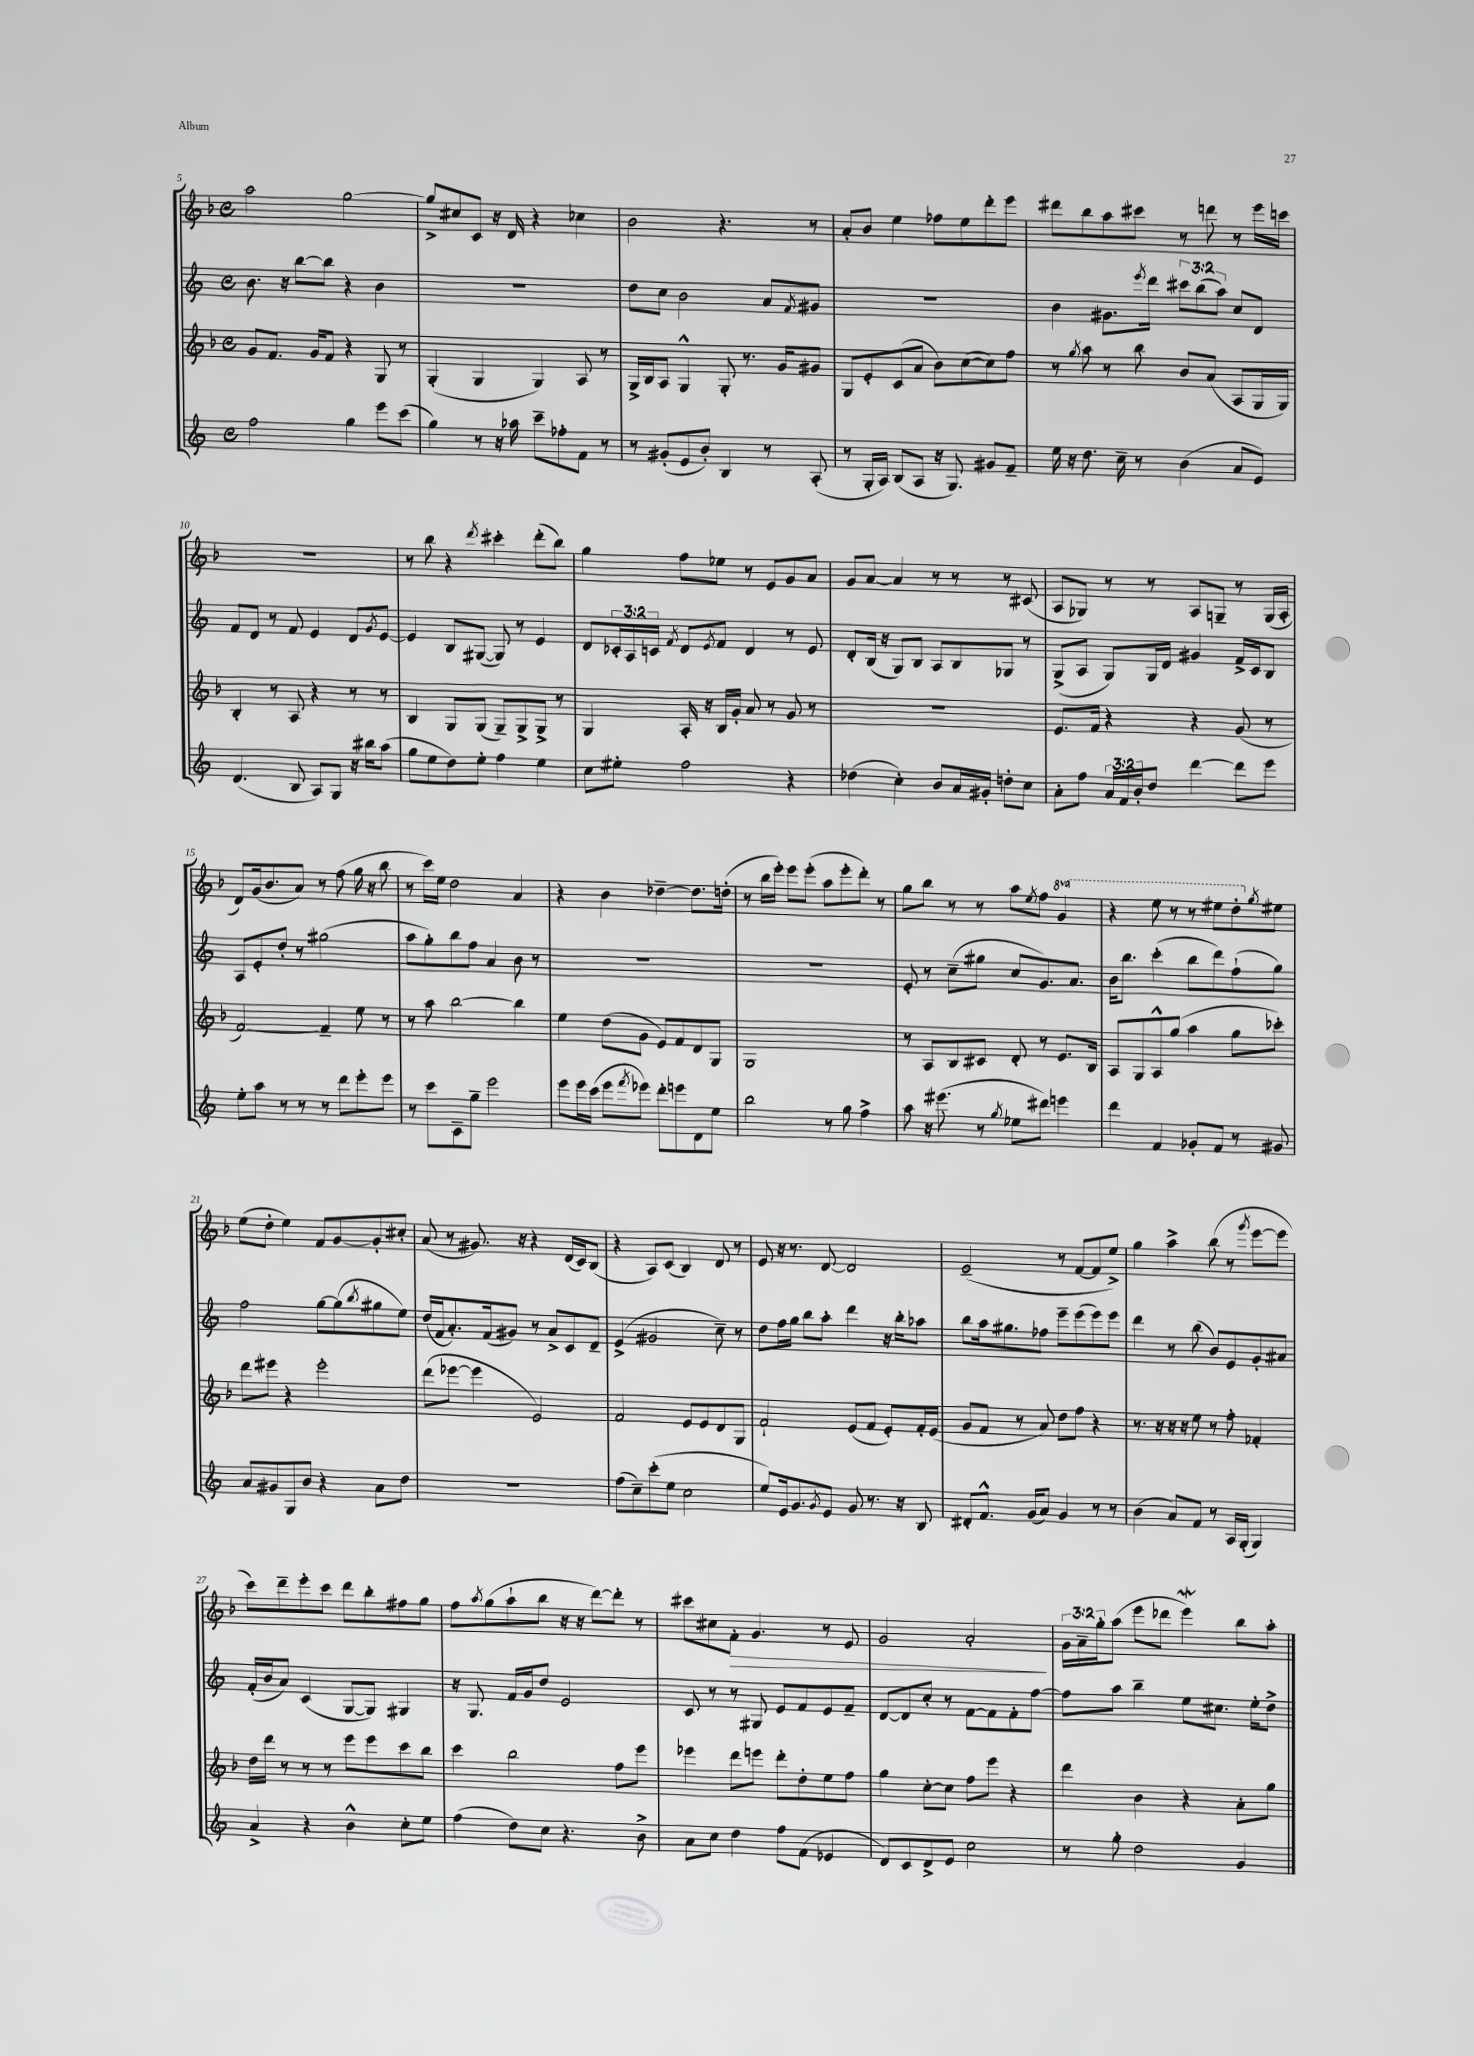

**kern	**kern	**kern	**kern	**dynam
*part4	*part3	*part2	*part1	*part1
*staff4	*staff3	*staff2	*staff1	*staff1
*clefG2	*clefG2	*clefG2	*clefG2	*
*k[]	*k[b-]	*k[]	*k[b-]	*
*M4/4	*M4/4	*M4/4	*M4/4	*
*met(c)	*met(c)	*met(c)	*met(c)	*
=5	=5	=5	=5	=5
2ff\	8g/L	8.b\	2aa\	.
.	8.f/J	.	.	.
.	.	16r	.	.
.	.	[8bb\L	.	.
.	16g/KL	.	.	.
.	8f/J	8bb\J]	.	.
4gg\	4r	4r	[2gg\	.
8eee\L	8G/	4b\	.	.
(8ccc\J	8r	.	.	.
=6	=6	=6	=6	=6
4gg\)	(4G'/	1r	8gg^/L]	.
.	.	.	8cc#X/	.
8r	4G/	.	8c/J	.
16r	.	.	16r	.
16aa-X\	.	.	16d/	.
8ccc~\L	4G/)	.	4r	.
8ff-X'\	.	.	.	.
8f\J	8A/	.	4cc-X\	.
8r	8r	.	.	.
=7	=7	=7	=7	=7
8r	16G^/LL	8dd\L	2b-\	.
.	16B-/J	.	.	.
(8g#X'/L	8A/J	8cc\J	.	.
8e/	4G^^/	2b\	.	.
8b'/J)	.	.	.	.
4B/	8G'/	.	4.r	.
.	8.r	.	.	.
8r	.	8a/L	.	.
.	16g/KL	.	.	.
.	.	8qf/	.	.
(8A'/	8g#X/J	8g#X/J	8r	.
=8	=8	=8	=8	=8
8r	8G/L	1r	8a'/L	.
16G'/LL	8e'/	.	8b-/J	.
16A/JJ)	.	.	.	.
(8B/L	(8c/	.	4ee\	.
8A/J	8a/J	.	.	.
16r	8b-\L)	.	8ff-X\L	.
8.G/)	.	.	.	.
.	([8cc\	.	8ee\	.
8g#X/L	8cc\])	.	8ddd'\	.
8f~/J	8ff\J	.	8eee\J	.
=9	=9	=9	=9	=9
16ee\	8r	4b\	8ddd#X\L	.
16r	.	.	.	.
.	8qgg/	.	.	.
8.dd\	8aa\	.	8bb-\	.
.	8r	8.g#X\L	8aa\	.
16cc~\	.	.	.	.
8r	8bb-\	.	8ccc#X\J	.
.	.	8qeee/	.	.
.	.	16ddd\Jk	.	.
(4b\	8b-/L	12ccc#X\L	8r	.
.	.	(12bb\	.	.
.	(8a/J	.	8dddn\	.
.	.	12aa\J)	.	.
8a/L	8A/L	8cc/L	8r	.
8e/J)	16G/L	8d/J	16eee\LL	.
.	16G/JJ)	.	16cccn\JJ	.
!!LO:LB:g=z
=10	=10	=10	=10	=10
(4.d/	4B-'/	8f/L	1r	.
.	.	8d/J	.	.
.	8r	8r	.	.
8B/	8A/	8f/	.	.
8A/L)	4r	4e/	.	.
8G/J	.	.	.	.
16r	8r	8d/L	.	.
16bb#X\KL	.	.	.	.
.	.	8qg/	.	.
(8aa\J	8r	[8e/J	.	.
=11	=11	=11	=11	=11
8gg\L	4B-/	4e/]	8r	.
8ee\	.	.	8bb-\	.
8dd\)	8G/L	8B/L	4r	.
8ee'\J	(8G/J	([8G#X/J	.	.
.	.	.	8qddd/	.
4ff\	8G~/L)	8G#/])	4ccc#X'\	.
.	8G^/	8r	.	.
4ee\	8G^/J	4e/	(8ddd'\L	.
.	8r	.	8bb-\J)	.
=12	=12	=12	=12	=12
8cc\L	4G/	8d/L	4gg\	.
8ee#X'\J	.	24c-X'/L	.	.
.	.	24A/	.	.
.	.	24cn/JJ	.	.
.	.	8qf/	.	.
2ff\	16A'/	8d/L	8ff\L	.
.	16r	.	.	.
.	.	8qe/	.	.
.	16B-/LL	8f/J	8ee-X\J	.
.	16g'/JJ	.	.	.
.	8a/	4d/	8r	.
.	8r	.	8e/L	.
4r	8g/	8r	8g/	.
.	8r	8e/	8a/J	.
=13	=13	=13	=13	=13
(4dd-X\	1r	8d'/L	8g/L	.
.	.	(16B/Jk	[8a/J	.
.	.	16r	.	.
4cc'\)	.	8G/L)	4a/]	.
.	.	8B/J	.	.
8b/L	.	8A/L	8r	.
16a/L	.	8B/	8r	.
16g#X'/JJ	.	.	.	.
8ddn'\L	.	8G-X/J	8r	.
8cc\J	.	8r	(8c#X/	.
=14	=14	=14	=14	=14
8a'\L	8.e/L	(8G^/L	8A/L	.
8ff\J	.	8A/J	8G-X/J)	.
.	16f/Jk	.	.	.
24a/LL	4r	8G/L)	8r	.
24f/	.	.	.	.
24b'/J	.	.	.	.
8dd/J	.	16G/L	8r	.
.	.	16d/JJ	.	.
[4ddd\	4r	4g#X/	8A/L	.
.	.	.	8Gn~/J	.
8ddd\L]	(8g/	16f^/LL	8r	.
.	.	16c/J	.	.
8eee\J	8r	8B/J	(16G/LL	.
.	.	.	16A'/JJ	.
!!LO:LB:g=z
=15	=15	=15	=15	=15
8ee'\L	[2f/)	8A/L	8d/L)	.
8aa\J	.	8e'/	(16g/k	.
.	.	.	8.b-/	.
8r	.	8dd'/J	.	.
8r	.	8r	8a/J)	.
8r	4f~/]	(2gg#X\	8r	.
8ddd\L	.	.	(8ff\	.
8eee'\	8ee\	.	16gg\	.
.	.	.	16r	.
8eee\J	8r	.	8bb-\	.
=16	=16	=16	=16	=16
8r	8r	8aa\L	8r	.
8ccc\L	8aa\	8gg'\)	16ccc\LL)	.
.	.	.	16ee\JJ	.
8c~\	[2bb-\	8bb\	2dd\	.
8gg~\J	.	8ff\J	.	.
2eee\	.	4a/	.	.
.	4bb-\]	8b\	4a/	.
.	.	8r	.	.
=17	=17	=17	=17	=17
8eee\L	4ee\	1r	4r	.
16eee\L	.	.	.	.
(16ccc\JJ	.	.	.	.
8eee\L	(8dd\L	.	4b-\	.
8qfff/	.	.	.	.
8eee-X\J)	8g\J	.	.	.
8ddd'\L	8e/L)	.	[4dd-X~\	.
8eeen\	8f/	.	.	.
8d\	8d/	.	8.dd-\L]	.
8ee\J	8G/J	.	.	.
.	.	.	(16ddn'\Jk	.
=18	=18	=18	=18	=18
2bb\	1G	1r	8r	.
.	.	.	16bb-\LL	.
.	.	.	16eee'\JJ)	.
.	.	.	8eee\L	.
.	.	.	(8eee'\J	.
8r	.	.	8aa\L	.
8gg\	.	.	8eee'\	.
4ff^\	.	.	8ddd'\J)	.
.	.	.	8r	.
=19	=19	=19	=19	=19
8aa\	8r	8e'/	8gg\L	.
16r	8A/L	8r	8bb-\J	.
(8.eee#X\	.	.	.	.
.	8B-/	(8cc~\L	8r	.
8r	8c#X/J	8gg#X\J	8r	.
8qgg/	.	.	.	.
8ee-X\L	8d'/	8cc/L	8aa\L	.
.	.	.	8qee/	.
8ddd#X\J)	8r	8.g/)	8ff\J	.
*	*	*	*8va	*
4eeen\	8.e/L	.	4gg/	.
.	.	8.a/J	.	.
.	16B-/Jk	.	.	.
=20	=20	=20	=20	=20
4ddd\	8A/L	16b\KL	4r	.
.	.	8.bb\J	.	.
.	8G/	.	.	.
4f/	8A^^/	(4ccc'\	8eee\	.
.	(8gg/J	.	8r	.
8g-X'/L	4aa\	8bb\L	8r	.
8f/J	.	8ddd\)	8eee#X\L	.
8r	8gg\L	(8ff`\	8ddd'\	.
*	*	*	*X8va	*
.	.	.	8qgg/	.
8g#X/	8ccc-X'\J)	8gg\J)	8ee#X\J	.
!!LO:LB:g=z
=21	=21	=21	=21	=21
8a/L	8ddd\L	2ff\	(8ee\L	.
8g#X/	8eee#X\J	.	8dd'\J	.
8G/	4r	.	4ee\)	.
8b/J	.	.	.	.
4r	2eee#'\	[8gg\L	8f/L	.
.	.	(8gg\]	[8g/	.
.	.	8qbb/	.	.
8a\L	.	8gg#X\	8g'/]	.
8dd\J	.	8ee\J)	8cc#X'/J	.
=22	=22	=22	=22	=22
1r	(8ddd\L	(16dd/LL	(8a/	.
.	.	16f/J	.	.
.	[8eee-X\J	8.a'/)	8r	.
.	4eee-\]	.	8.g#X/)	.
.	.	(16f/k	.	.
.	.	8g#X/J)	.	.
.	.	.	16r	.
.	2e/)	8r	4r	.
.	.	8a^/L	.	.
.	.	8c/	(16d/LL	.
.	.	.	16c/J)	.
.	.	8d~/J	(8B-/J	.
=23	=23	=23	=23	=23
(8ff\L	2f/	(4e^/	4r	.
8cc~\)	.	.	.	.
(8ccc'\	.	2g#X/	8A/L)	.
8ee\J	.	.	(8c/J	.
2cc\	8e/L	.	4B-/)	.
.	8e/	.	.	.
.	8d/	8cc~\)	8d/	.
.	8G/J	8r	8r	.
=24	=24	=24	=24	=24
8ee/L)	2f`/	8dd\L	8e/	.
16e/k	.	16ff\L	16r	.
8.g/	.	16gg\JJ	8.r	.
.	.	8bb\L	.	.
8qg/	.	.	.	.
8e/J	.	8aa'\J	[8d/	.
8g/	(8e/L	4ddd\	2d/]	.
8.r	8f/J	.	.	.
.	8e'/L)	16r	.	.
16r	.	16bb'\KL	.	.
8B/	16f'/L	8aa-X\J	.	.
.	(16e/JJ	.	.	.
=25	=25	=25	=25	=25
8d#X'/L	8g/L	8bb\L	(2e~/	.
8.f^^/J	8f/J	16aa\k	.	.
.	.	8.gg#X\	.	.
.	8r	.	.	.
(16g/KL	.	.	.	.
8a/J)	8a/)	8ff-X\J	.	.
4g/	8dd\L	8eee~\L	8r	.
.	8ff\J	(8eee\	[8f/L	.
8r	4r	8eee\)	8f/]	.
8r	.	8eee\J	8ee^/J)	.
=26	=26	=26	=26	=26
(4b\	8.r	4ddd\	4gg\	.
.	16r	.	.	.
8a/L)	16r	8r	4aa^\	.
.	16r	.	.	.
8f/J	8ee\	(8bb\	.	.
8r	8r	8b/L)	(8bb-\	.
16A/LL	8ff'\	8e/	8r	.
(16G'/JJ	.	.	.	.
.	.	.	8qggg/	.
4G/)	4f-X'/	8g'/	[8eee\L	.
.	.	8a#X/J	8eee\J]	.
!!LO:LB:g=z
=27	=27	=27	=27	=27
4a^/	16dd\LL	(16f'/LL	8ccc\L)	.
.	16ddd\JJ	16b/J	.	.
.	8r	8a/J)	8ddd~\	.
4r	8r	(4c/	8eee'\	.
.	8r	.	8ccc\J	.
4b^^\	8eee\L	[8G/L	8ddd\L	.
.	8eee\	8G/J])	8bb-'\	.
8cc'\L	8ccc\	4G#X/	8ff#X\	.
8ee\J	8bb-\J	.	8gg\J	.
=28	=28	=28	=28	=28
(4ff\	4ccc\	16r	8ff\L	.
.	.	8.G/	.	.
.	.	.	8qaa/	.
.	.	.	(8gg\	.
8dd\L)	2bb-\	16f/LL	8aa`\	.
.	.	16g/J	.	.
8cc\J	.	8dd/J	8bb-\J	.
4.r	.	2e/	16r	.
.	.	.	16r	.
.	.	.	[8ddd\L)	.
.	8ff\L	.	8ddd'\J]	.
8b^\	8eee\J	.	8r	.
=29	=29	=29	=29	=29
8a\L	4eee-X\	8c/	8ccc#X\L	.
8cc\J	.	8r	8cc#X\	.
!	!	!	!	!LO:HP:b
4dd\	8ddd\L	8r	8f'\J	>
.	8eeen\J	8G#X/	4.g/	.
8ff\L	8ddd'\L	8e/L	.	.
(8f\J	8dd'\	8f/	.	.
4e-X/	8ee\	8e/	8r	.
.	8ff\J	8f~/J	8e/	.
=30	=30	=30	=30	=30
8d/L)	4gg\	[8d/L	2g/	.
8c/	.	8d/]	.	.
8d^/	[8cc'\L	8cc'/J	.	.
8e/J	8cc\J]	8r	.	.
2cc\	8ff\L	[8f\L	2a'/	.
.	8eee\J	8f\]	.	.
.	4r	8f'\	.	.
.	.	[8ff\J	.	.
.	.	.	.	]
=31	=31	=31	=31	=31
8r	4ddd\	8ff\L]	24g\LL	.
.	.	.	24a~\	.
.	.	.	24gg'\J	.
8gg'\	.	8aa\J	(8aa\J	.
2dd\	4b-\	4bb~\	8eee\L	.
.	.	.	8ddd-X\J	.
.	4r	8ee\L	4eeeW\)	.
.	.	8.cc#X\J	.	.
4g/	8a'\L	.	8bb-\L	.
.	.	16ee'\KL	.	.
.	8gg\J	8dd^\J	8aa'\J	.
==	==	==	==	==
*-	*-	*-	*-	*-
